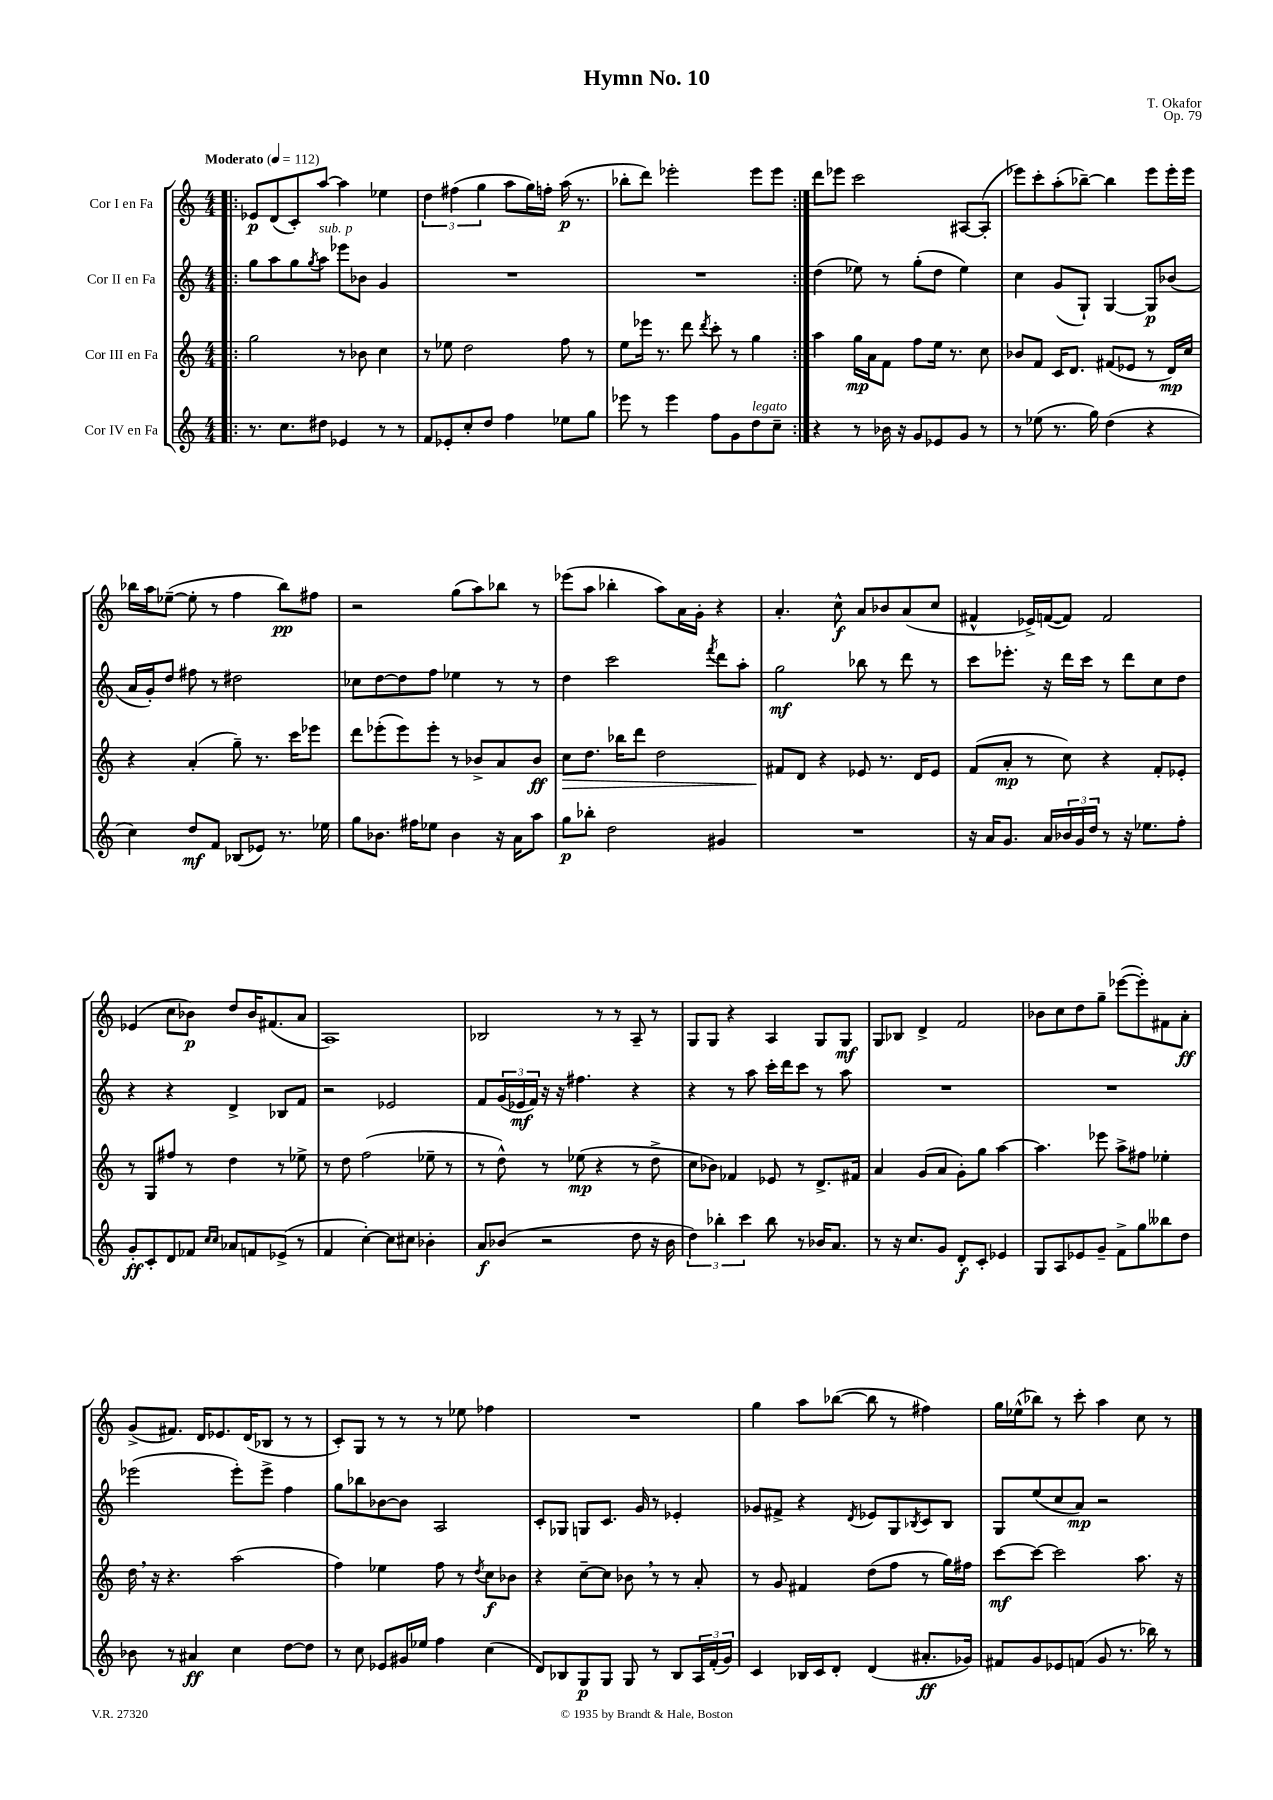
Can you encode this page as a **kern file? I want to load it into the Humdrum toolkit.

**kern	**dynam	**kern	**dynam	**kern	**dynam	**kern	**dynam
*part4	*part4	*part3	*part3	*part2	*part2	*part1	*part1
*staff4	*staff4	*staff3	*staff3	*staff2	*staff2	*staff1	*staff1
*I"Cor IV en Fa	*	*I"Cor III en Fa	*	*I"Cor II en Fa	*	*I"Cor I en Fa	*
*clefG2	*	*clefG2	*	*clefG2	*	*clefG2	*
*k[]	*	*k[]	*	*k[]	*	*k[]	*
*M4/4	*	*M4/4	*	*M4/4	*	*M4/4	*
*MM112	*	*MM112	*	*MM112	*	*MM112	*
=1!|:	=1!|:	=1!|:	=1!|:	=1!|:	=1!|:	=1!|:	=1!|:
!	!	!	!	!	!	!LO:TX:a:B:t=Moderato	!
8.r	.	2gg\	.	8gg\L	.	8e-X/L	p
.	.	.	.	8aa\	.	(8d/	.
8.cc\L	.	.	.	.	.	.	.
.	.	.	.	8gg\	.	8c'/)	.
.	.	.	.	8qgg/	.	.	.
!	!	!	!	!LO:TX:a:i:t=sub. p	!	!	!
8dd#X\J	.	.	.	8aa\J	.	[8aa/J	.
4e-X/	.	8r	.	8eee-X\L	.	4aa\]	.
.	.	8b-X\	.	8b-X\J	.	.	.
8r	.	4cc\	.	4g/	.	4ee-X\	.
8r	.	.	.	.	.	.	.
=2	=2	=2	=2	=2	=2	=2	=2
8f/L	.	8r	.	1r	.	6dd\	.
8e-X'/	.	8ee-X\	.	.	.	.	.
.	.	.	.	.	.	(6ff#X\	.
8cc'/	.	2dd\	.	.	.	.	.
.	.	.	.	.	.	6gg\	.
8dd/J	.	.	.	.	.	.	.
4ff\	.	.	.	.	.	8aa\L	.
.	.	.	.	.	.	16gg\L)	.
.	.	.	.	.	.	16ffn'\JJ	.
8ee-X\L	.	8ff\	.	.	.	(16aa\	p
.	.	.	.	.	.	8.r	.
8gg\J	.	8r	.	.	.	.	.
=3	=3	=3	=3	=3	=3	=3	=3
8eee-X\	.	8ee\L	.	1r	.	8bb-X'\L	.
8r	.	16eee-X\Jk	.	.	.	8ddd\J)	.
.	.	8.r	.	.	.	.	.
4eee-\	.	.	.	.	.	2eee-X'\	.
.	.	8ddd\	.	.	.	.	.
.	.	8qddd/	.	.	.	.	.
8ff\L	.	8ccc'\	.	.	.	.	.
8g\	.	8r	.	.	.	.	.
!LO:TX:a:i:t=legato	!	!	!	!	!	!	!
8dd\	.	4gg\	.	.	.	8eee-\L	.
8cc~\J	.	.	.	.	.	8eee-\J	.
=4:|!	=4:|!	=4:|!	=4:|!	=4:|!	=4:|!	=4:|!	=4:|!
4r	.	4aa\	.	(4dd\	.	8ddd\L	.
.	.	.	.	.	.	8eee-X\J	.
8r	.	16gg\LL	mp	8ee-X\)	.	2ccc\	.
.	.	16a\J	.	.	.	.	.
16b-X\	.	8f\J	.	8r	.	.	.
16r	.	.	.	.	.	.	.
8g/L	.	8ff\L	.	(8gg'\L	.	.	.
8e-X/	.	16ee\Jk	.	8dd\J	.	.	.
.	.	8.r	.	.	.	.	.
8g/J	.	.	.	4ee-\)	.	[8A#X/L	.
8r	.	8cc\	.	.	.	(8A#'/J]	.
=5	=5	=5	=5	=5	=5	=5	=5
8r	.	8b-X/L	.	4cc\	.	8eee-X\L)	.
(8ee-X\	.	8f/J	.	.	.	8ccc'\	.
8.r	.	16c/KL	.	(8g/L	.	(8aa'\	.
.	.	8.d/J	.	.	.	.	.
.	.	.	.	8G`/J)	.	[8bb-X~\J)	.
16gg\)	.	.	.	.	.	.	.
(4dd\	.	(8f#X/L	.	[4G/	.	4bb-\]	.
.	.	8e-X/J	.	.	.	.	.
4r	.	8r	.	8G/L]	p	8eee-\L	.
.	.	16d/LL)	mp	(8b-X/J	.	16eee-'\L	.
.	.	16cc/JJ	.	.	.	16eee-\JJ	.
!!LO:LB:g=z
=6	=6	=6	=6	=6	=6	=6	=6
4cc\)	.	4r	.	16a/LL	.	16bb-X\LL	.
.	.	.	.	16g'/J)	.	16aa\J	.
.	.	.	.	8dd/J	.	([8ee-X~\J	.
8dd/L	mf	(4a'/	.	8ff#X\	.	8ee-'\]	.
8f/J	.	.	.	8r	.	8r	.
(8B-X/L	.	8gg~\)	.	2dd#X\	.	4ff\	.
8e-X/J)	.	8.r	.	.	.	.	.
8.r	.	.	.	.	.	8bb-\L)	pp
.	.	16ccc\KL	.	.	.	.	.
.	.	8eee-X\J	.	.	.	8ff#X\J	.
16ee-X\	.	.	.	.	.	.	.
=7	=7	=7	=7	=7	=7	=7	=7
8gg\L	.	8ddd\L	.	8cc-X\L	.	2r	.
8.b-X\J	.	(8eee-X'\	.	[8dd\	.	.	.
.	.	8eee-\)	.	8dd\]	.	.	.
16ff#X\KL	.	.	.	.	.	.	.
8ee-X\J	.	8eee-'\J	.	8ff\J	.	.	.
4b-\	.	8r	.	4ee-X\	.	(8gg\L	.
.	.	8b-X^/L	.	.	.	8aa\)	.
16r	.	8a/	.	8r	.	8bb-X\J	.
16a\KL	.	.	.	.	.	.	.
8aa\J	.	8b-/J	ff	8r	.	8r	.
=8	=8	=8	=8	=8	=8	=8	=8
!	!	!	!LO:HP:b	!	!	!	!
8gg\L	p	8cc\L	>	4dd\	.	(8eee-X\L	.
8bb-X'\J	.	8.dd\J	.	.	.	8aa\J	.
2dd\	.	.	.	2ccc\	.	4bb-X'\	.
.	.	16bb-X\KL	.	.	.	.	.
.	.	8ddd\J	.	.	.	.	.
.	.	2dd\	.	.	.	8aa\L)	.
.	.	.	.	.	.	16a\L	.
.	.	.	.	.	.	16g'\JJ	.
.	.	.	.	8qfff/	.	.	.
4g#X/	.	.	.	8ddd\L	.	4r	.
.	.	.	.	8aa'\J	.	.	.
=9	=9	=9	=9	=9	=9	=9	=9
1r	.	8f#X/L	.	2gg\	mf	4.a'/	.
.	.	8d/J	]	.	.	.	.
.	.	4r	.	.	.	.	.
.	.	.	.	.	.	8cc^^\	f
.	.	8e-X/	.	8bb-X\	.	8a/L	.
.	.	8.r	.	8r	.	8b-X/	.
.	.	.	.	8ddd\	.	(8a/	.
.	.	16d/KL	.	.	.	.	.
.	.	8e-/J	.	8r	.	8cc/J	.
=10	=10	=10	=10	=10	=10	=10	=10
16r	.	(8f/L	.	8ccc\L	.	4f#X^^/	.
16a/KL	.	.	.	.	.	.	.
8.g/J	.	8a'/J	mp	8.eee-X'\J	.	.	.
.	.	8r	.	.	.	16e-X^/LL)	.
16a/LL	.	.	.	16r	.	([16fn/J	.
24b-X/	.	8cc\)	.	16ddd\LL	.	8f/J])	.
24g/	.	.	.	.	.	.	.
.	.	.	.	16ccc\JJ	.	.	.
24dd/JJ	.	.	.	.	.	.	.
8r	.	4r	.	8r	.	2f/	.
16r	.	.	.	8ddd\L	.	.	.
8.ee-X\L	.	.	.	.	.	.	.
.	.	8f'/L	.	8cc\	.	.	.
8ff'\J	.	8e-X'/J	.	8dd\J	.	.	.
!!LO:LB:g=z
=11	=11	=11	=11	=11	=11	=11	=11
8g'/L	ff	8r	.	4r	.	(4e-X/	.
8c'/	.	8G/L	.	.	.	.	.
8d/	.	8ff#X/J	.	4r	.	8cc\L	.
8f-X/J	.	8r	.	.	.	8b-X\J)	p
16qqcc/LL	.	.	.	.	.	.	.
16qqcc/JJ	.	.	.	.	.	.	.
8a-X/L	.	4dd\	.	4d^/	.	8dd/L	.
8fn/	.	.	.	.	.	16b-/K	.
.	.	.	.	.	.	(8.f#X/	.
(8e-X^/J	.	8r	.	8B-X/L	.	.	.
8r	.	8ee-X^\	.	8f/J	.	8a/J	.
=12	=12	=12	=12	=12	=12	=12	=12
4f/	.	8r	.	2r	.	1A)	.
.	.	8dd\	.	.	.	.	.
[4cc'\)	.	(2ff\	.	.	.	.	.
8cc\L]	.	.	.	2e-X/	.	.	.
8cc#X\J	.	.	.	.	.	.	.
4b-X'\	.	8ee-X~\	.	.	.	.	.
.	.	8r	.	.	.	.	.
=13	=13	=13	=13	=13	=13	=13	=13
8a/L	f	8r	.	8f/L	.	2B-X/	.
(8b-X/J	.	8dd^^\)	.	(24g/L	.	.	.
.	.	.	.	24e-X/	mf	.	.
.	.	.	.	24f/JJ)	.	.	.
2r	.	8r	.	16r	.	.	.
.	.	.	.	16r	.	.	.
.	.	(8ee-X\	mp	4.ff#X\	.	.	.
.	.	4r	.	.	.	8r	.
.	.	.	.	.	.	8r	.
8dd\	.	8r	.	4r	.	8A~/	.
16r	.	8dd^\	.	.	.	8r	.
16b-\	.	.	.	.	.	.	.
=14	=14	=14	=14	=14	=14	=14	=14
6dd\)	.	8cc\L	.	4r	.	8G/L	.
.	.	8b-X\J)	.	.	.	8G/J	.
6bb-X'\	.	.	.	.	.	.	.
.	.	4f-X/	.	8r	.	4r	.
6ccc\	.	.	.	.	.	.	.
.	.	.	.	8aa\	.	.	.
8bb-\	.	8e-X/	.	16ccc'\LL	.	4A/	.
.	.	.	.	16ddd\J	.	.	.
8r	.	8r	.	8ccc\J	.	.	.
16b-X/KL	.	8.d^/L	.	8r	.	8G/L	.
8.a/J	.	.	.	.	.	.	.
.	.	.	.	8aa\	.	8G/J	mf
.	.	16f#X/Jk	.	.	.	.	.
=15	=15	=15	=15	=15	=15	=15	=15
8r	.	4a/	.	1r	.	8G/L	.
16r	.	.	.	.	.	8B-X/J	.
8.cc/L	.	.	.	.	.	.	.
.	.	(8g/L	.	.	.	4d^/	.
8g/J	.	8a/J	.	.	.	.	.
8d'/L	f	8g'\L)	.	.	.	2f/	.
8c'/J	.	8gg\J	.	.	.	.	.
4e-X/	.	[4aa\	.	.	.	.	.
=16	=16	=16	=16	=16	=16	=16	=16
8G/L	.	4.aa\]	.	1r	.	8b-X\L	.
8A/	.	.	.	.	.	8cc\	.
8e-X/	.	.	.	.	.	8dd\	.
8g~/J	.	8eee-X\	.	.	.	8gg~\J	.
8f^\L	.	8aa^\L	.	.	.	([8eee-X\L	.
8gg\	.	8ff#X\J	.	.	.	8eee-'\])	.
8bb--X\	.	4ee-X'\	.	.	.	8f#X\	.
8dd\J	.	.	.	.	.	8a'\J	ff
!!LO:LB:g=z
=17	=17	=17	=17	=17	=17	=17	=17
8b-X\	.	16dd,\	.	(2eee-X\	.	(8g^/L	.
.	.	16r	.	.	.	.	.
8r	.	4.r	.	.	.	8.f#X/J)	.
4a#X/	ff	.	.	.	.	.	.
.	.	.	.	.	.	16d/KL	.
.	.	.	.	.	.	8.e-X/	.
4cc\	.	(2aa\	.	8eee-'\L)	.	.	.
.	.	.	.	.	.	(16d/K	.
.	.	.	.	8eee-^\J	.	8B-X/J	.
[8dd\L	.	.	.	4ff\	.	8r	.
8dd\J]	.	.	.	.	.	8r	.
=18	=18	=18	=18	=18	=18	=18	=18
8r	.	4ff\)	.	8gg\L	.	8c'/L)	.
8cc\	.	.	.	8bb-X\	.	8G/J	.
8e-X/L	.	4ee-X\	.	[8b-X\	.	8r	.
16g#X/L	.	.	.	8b-\J]	.	8r	.
16ee-X/JJ	.	.	.	.	.	.	.
4ff\	.	8ff\	.	2A/	.	8r	.
.	.	8r	.	.	.	8ee-X\	.
.	.	8qdd/	.	.	.	.	.
(4cc\	.	8cc\L	f	.	.	4ff-X\	.
.	.	8b-X\J	.	.	.	.	.
=19	=19	=19	=19	=19	=19	=19	=19
8d/L)	.	4r	.	8c'/L	.	1r	.
8B-X/	.	.	.	8G-X/J	.	.	.
8G/	p	[8cc~\L	.	8Gn/L	.	.	.
8G/J	.	8cc\J]	.	8.c/J	.	.	.
8G/	.	8b-X,\	.	.	.	.	.
.	.	.	.	16g/	.	.	.
8r	.	8r	.	8r	.	.	.
8B-/L	.	8r	.	4e-X'/	.	.	.
24A/L	.	8a'/	.	.	.	.	.
(24f'/	.	.	.	.	.	.	.
24g/JJ)	.	.	.	.	.	.	.
=20	=20	=20	=20	=20	=20	=20	=20
4c/	.	8r	.	8g-X/L	.	4gg\	.
.	.	8g/	.	8f#X^/J	.	.	.
16B-X/LL	.	4f#X/	.	4r	.	8aa\L	.
16c/J	.	.	.	.	.	.	.
8d'/J	.	.	.	.	.	([8bb-X\J	.
.	.	.	.	8qd/	.	.	.
(4d/	.	(8dd\L	.	8e-X/L	.	8bb-\]	.
.	.	8ff\J	.	8G/	.	8r	.
.	.	.	.	8qB-X/	.	.	.
8.a#X'/L	ff	8r	.	8c/	.	4ff#X\)	.
.	.	16gg\LL)	.	8B-/J	.	.	.
16g-X/Jk)	.	16ff#X\JJ	.	.	.	.	.
=21	=21	=21	=21	=21	=21	=21	=21
8f#X/L	.	[8ccc\L	mf	8G/L	.	16gg\LL	.
.	.	.	.	.	.	(16ee-X^^\J	.
8g/	.	8ccc\J_	.	(8ee/	.	8bb-X\J)	.
8e-X/	.	2ccc\]	.	8cc/	.	8r	.
(8fn/J	.	.	.	8a/J)	mp	8ccc'\	.
8g/	.	.	.	2r	.	4aa\	.
8.r	.	.	.	.	.	.	.
.	.	8.aa\	.	.	.	8cc\	.
16bb-X\)	.	.	.	.	.	.	.
8r	.	.	.	.	.	8r	.
.	.	16r	.	.	.	.	.
==	==	==	==	==	==	==	==
*-	*-	*-	*-	*-	*-	*-	*-
